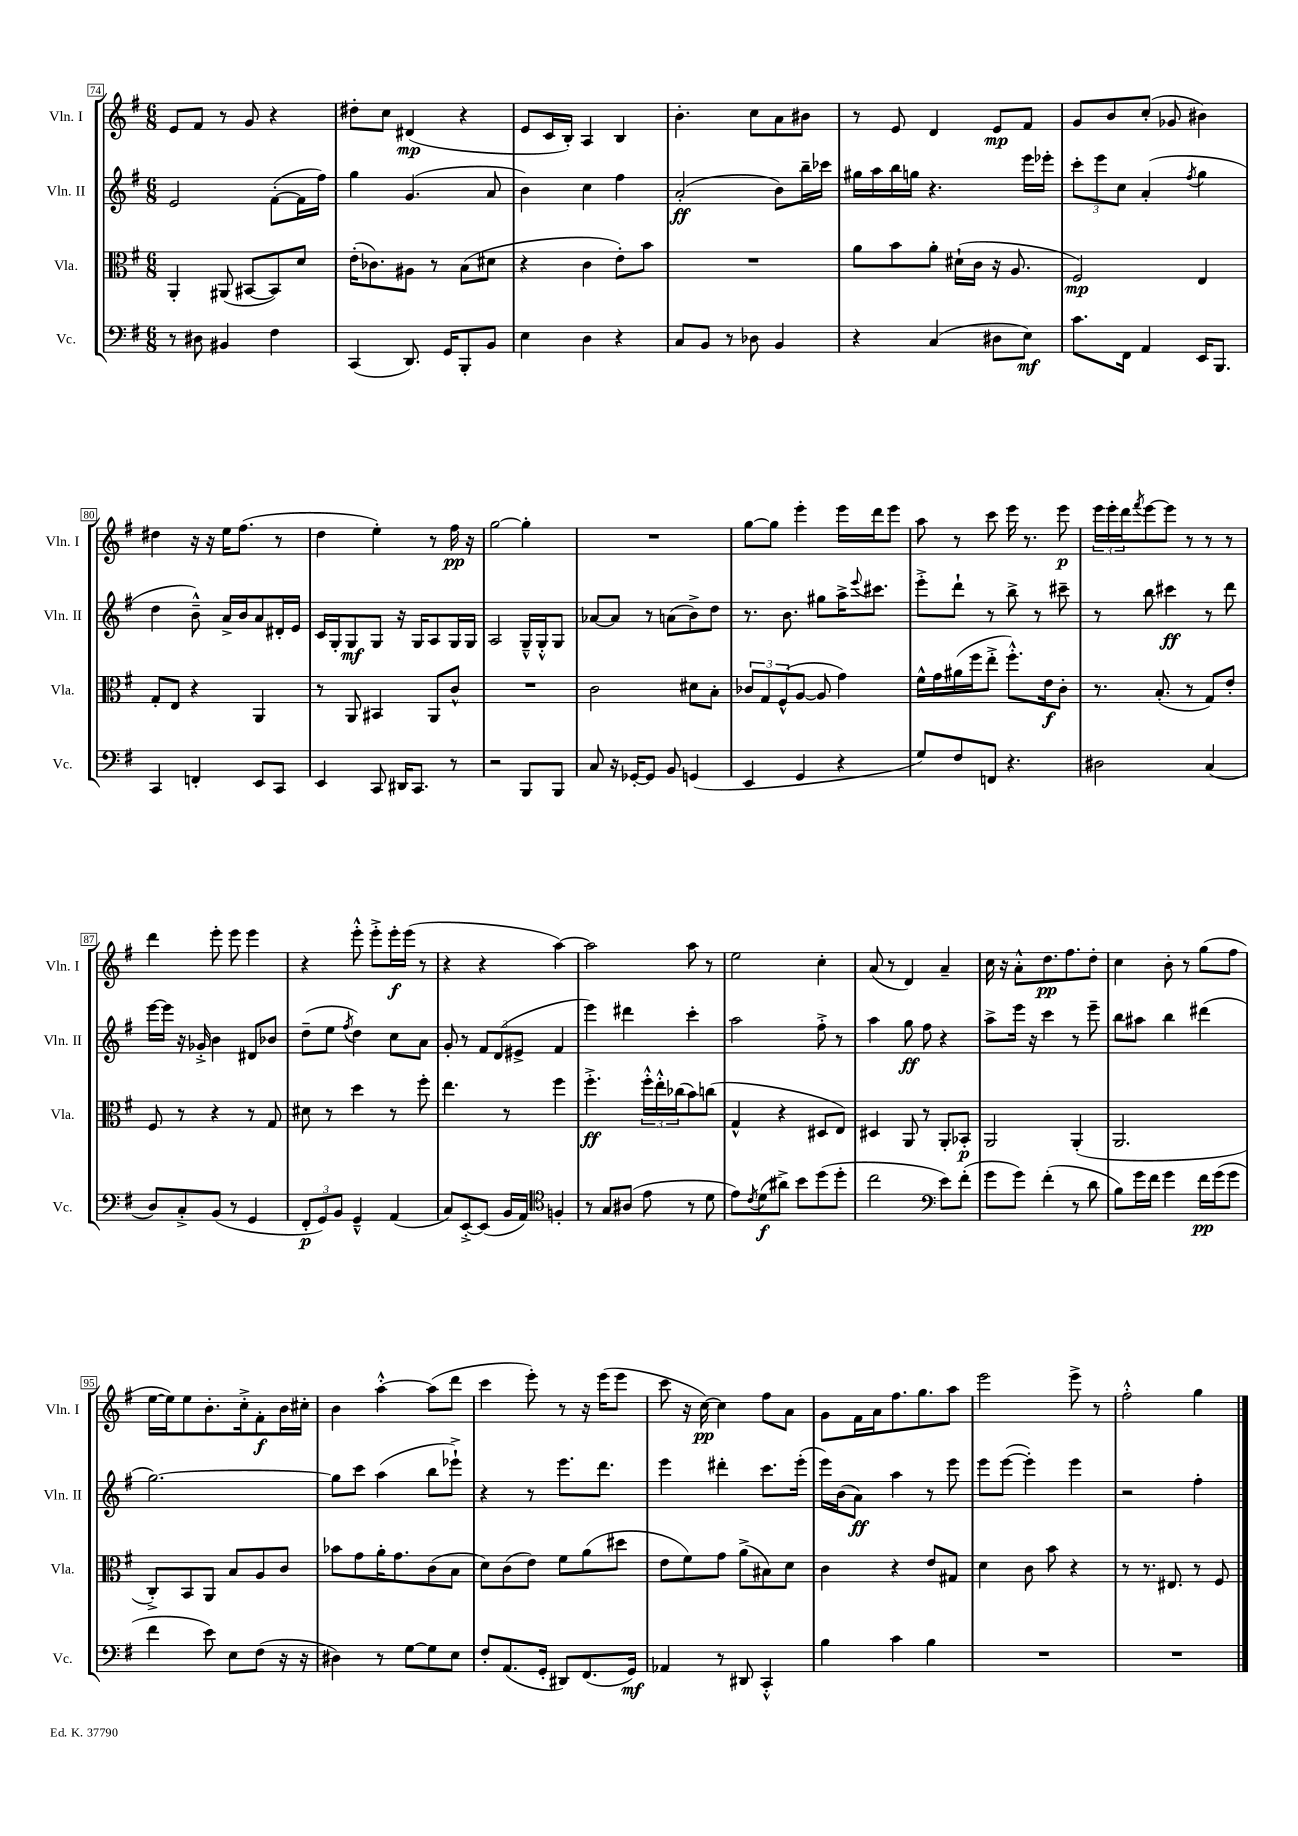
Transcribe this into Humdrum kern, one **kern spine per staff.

**kern	**kern	**kern	**kern
*staff4	*staff3	*staff2	*staff1
*clefF4	*clefC3	*clefG2	*clefG2
*k[f#]	*k[f#]	*k[f#]	*k[f#]
*M6/8	*M6/8	*M6/8	*M6/8
8r	4AA'	2e	8e
8D#	.	.	8f#
4BB#	(8AA#	.	8r
.	[8BB#	.	8g
4F#	8BB#])	([8f#'	4r
.	8d	16f#]	.
.	.	16ff#)	.
=	=	=	=
(4CC	(16e'	4gg	8dd#'
.	8.c-)	.	.
.	.	.	8cc
8.DD)	8A#	(4.g	(4d#
.	8r	.	.
16GG	.	.	.
8BBB'	(8B	.	4r
8BB	8d#	8a	.
=	=	=	=
4E	4r	4b)	8e
.	.	.	16c
.	.	.	16B')
4D	4c	4cc	4A
4r	8e')	4ff#	4B
.	8b	.	.
=	=	=	=
8C	2.r	(2a'	4.b'
8BB	.	.	.
8r	.	.	.
8D-	.	.	8cc
4BB	.	8b)	8a
.	.	16bb~	8b#
.	.	16ccc-	.
=	=	=	=
4r	8a	16gg#	8r
.	.	16aa	.
.	8b	16bb	8e
.	.	16gg	.
(4C	8a'	4.r	4d
.	(16d#`	.	.
.	16c	.	.
8D#	16r	.	8e
.	8.A	.	.
8E)	.	16eee	8f#
.	.	16eee-'	.
=	=	=	=
8.c	2F#)	12ccc'	8g
.	.	12eee	.
.	.	.	8b
.	.	12cc	.
16FF#	.	.	.
4AA	.	(4a'	(8cc'
.	.	.	8g-
.	.	8qff#	.
16EE	4E	4gg	4b#)
8.BBB	.	.	.
=	=	=	=
4CC	8G'	4dd	4dd#
.	8E	.	.
4FF'	4r	8b~^^)	16r
.	.	.	16r
.	.	16a^	16ee
.	.	16b	(8.ff#
8EE	4AA	8a	.
8CC	.	16d#'	8r
.	.	16e	.
=	=	=	=
4EE	8r	16c	4dd
.	.	16G'	.
.	8AA	8G	.
8CC	4BB#	8G	4ee')
16DD#	.	16r	.
8.CC	.	16G	.
.	8AA	8A	8r
8r	8c^^	16G	16ff#
.	.	16G	16r
=	=	=	=
2r	2.r	2A	[2gg
8BBB	.	16G~^^	4gg']
.	.	16G'^^	.
8BBB	.	8G	.
=	=	=	=
8C	2c	[8a-	2.r
16r	.	8a-]	.
[16GG-'	.	.	.
8GG-]	.	8r	.
8BB	.	(8a	.
(4GG	8d#	8b^)	.
.	8B'	8dd	.
=	=	=	=
4EE	12c-	8.r	[8gg
.	12G	.	.
.	.	.	8gg]
.	(12F#^^	.	.
.	.	8.b	.
4GG	[8A	.	4eee'
.	8A]	8gg#	.
4r	4g)	16aa^	16eee
.	.	8qqeee	.
.	.	8.ccc#	16ddd
.	.	.	8eee
=	=	=	=
8G)	16f#^^	8eee'^	8aa
.	16g	.	.
8F#	(16a#	8ddd`	8r
.	16ff#	.	.
8FF	8ee'^	8r	8ccc
4.r	8.ff#'^^)	8bb^	16eee
.	.	.	8.r
.	.	8r	.
.	16e	.	.
.	8c'	8ccc#~	8eee
=	=	=	=
2D#	8.r	8r	24eee
.	.	.	24eee'
.	.	.	24ddd
.	.	.	8qfff#
.	.	8bb	[8eee
.	(8.B'	.	.
.	.	4ccc#	8eee]
.	8r	.	8r
(4C	8G)	8r	8r
.	8e'	8ddd	8r
=	=	=	=
8D)	8F#	[16eee	4ddd
.	.	16eee]	.
8C'^	8r	16r	.
.	.	16g-'^	.
(8BB	4r	4b	8eee'
8r	.	.	8eee
4GG	8r	8d#	4eee
.	8G	8b-	.
=	=	=	=
12FF#'	8d#	(8dd~	4r
12GG)	.	.	.
.	8r	8ee	.
12BB	.	.	.
.	.	8qff#	.
4GG~^^	4dd	4dd)	8eee'^^
.	.	.	8eee'^
(4AA	8r	8cc	16eee'
.	.	.	(16eee
.	8ff#'	8a	8r
=	=	=	=
8C)	4.ee	8g'	4r
[8EE'^	.	8r	.
(8EE]	.	12f#	4r
.	.	(12d	.
16BB	8r	.	.
.	.	12e#^	.
16AA)	.	.	.
*clefC4	*	*	*
4F'	4ff#	4f#	[4aa)
=	=	=	=
8r	4.ff#'^	4eee)	2aa]
8G	.	.	.
(8A#	.	4ddd#	.
8e	24ff#'^^	.	.
.	24ee'^^	.	.
.	(24cc-	.	.
8r	8b)	4ccc'	8aa
8d	(8cc	.	8r
=	=	=	=
8e)	4G^^	2aa	2ee
8qc	.	.	.
(8d	.	.	.
8a#^)	4r	.	.
8b	.	.	.
(8dd	8D#	8ff#'^	4cc'
8dd'	8E)	8r	.
=	=	=	=
2cc	4D#	4aa	(8a
.	.	.	8r
.	8AA	8gg	4d)
.	8r	8ff#	.
*clefF4	*	*	*
8e)	8AA'	4r	4a~
(8f#'	8BB-'	.	.
=	=	=	=
8g	2AA	8aa^	16cc
.	.	.	16r
8g)	.	16eee	8a'^^
.	.	16r	.
(4f#'	.	4ccc	8.dd
.	.	.	8.ff#
8r	(4AA'	8r	.
8d	.	8eee~	8dd'
=	=	=	=
8B)	2.AA	8bb	4cc
16g	.	8aa#	.
16f#	.	.	.
4g	.	4bb	8b'
.	.	.	8r
16f#	.	(4ddd#	(8gg
(16g	.	.	.
8g	.	.	8ff#
=	=	=	=
4f#	8C'^)	[2.gg)	[16ee
.	.	.	16ee])
.	8BB	.	8ee
8e)	8AA	.	8.b'
8E	8B	.	.
.	.	.	16cc'^
(8F#	8A	.	8f#'
16r	8c	.	16b
16r	.	.	16cc#'
=	=	=	=
4D#)	8b-	8gg]	4b
.	8g	8ccc	.
8r	16a'	(4aa	[4aa'^^
.	8.g	.	.
[8G	.	.	.
8G]	(8c	8bb	(8aa]
8E	8B	8eee-`^)	8ddd
=	=	=	=
8F#'	8d)	4r	4ccc
(8.AA	(8c	.	.
.	8e)	8r	8eee')
16GG'	.	.	.
8DD#)	8f#	8.eee	8r
(8.FF#	(8a	.	16r
.	.	8.ddd	(16eee
.	8dd#	.	8eee
16GG)	.	.	.
=	=	=	=
4AA-	8e	4eee	8ccc
.	8f#)	.	16r
.	.	.	[16cc)
8r	8g	4ddd#'	4cc]
8DD#	(8a^	.	.
4CC'^^	8B#)	8.ccc	8ff#
.	8d	.	8a
.	.	(16eee'	.
=	=	=	=
4B	4c	16eee)	8g
.	.	(16b	.
.	.	8a)	16f#
.	.	.	16a
4c	4r	4aa	8.ff#
.	.	.	8.gg
4B	8e	8r	.
.	8G#	8eee	8aa
=	=	=	=
2.r	4d	8eee	2eee
.	.	([8eee	.
.	8c	4eee'])	.
.	8b	.	.
.	4r	4eee	8eee^
.	.	.	8r
=	=	=	=
2.r	8r	2r	2ff#'^^
.	8.r	.	.
.	8.E#	.	.
.	8r	4ff#'	4gg
.	8F#	.	.
==	==	==	==
*-	*-	*-	*-
